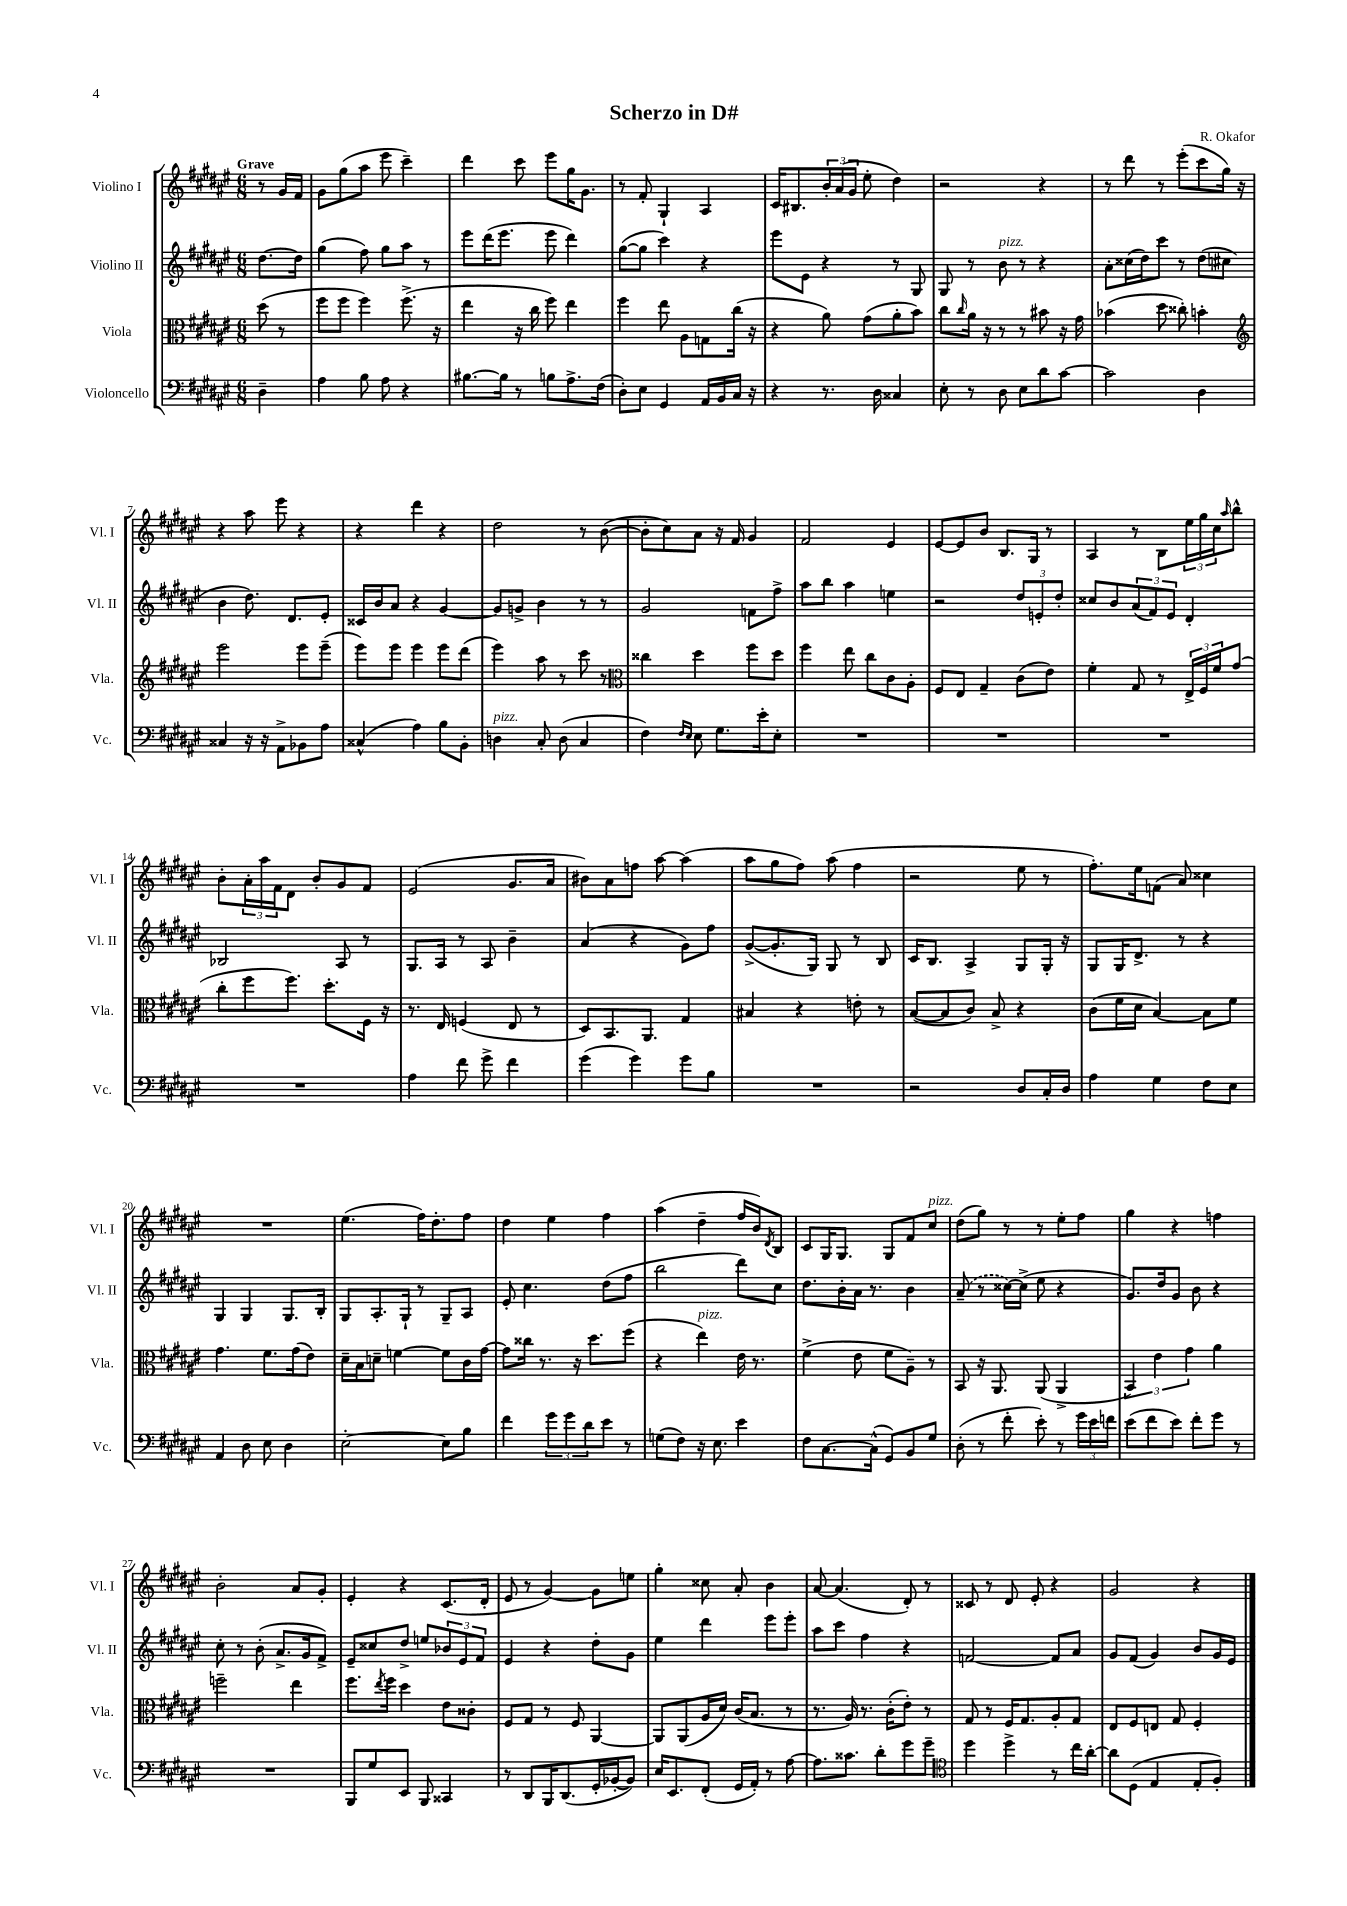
\header { title = "Scherzo in D#" composer = "R. Okafor" }
<<
\new StaffGroup <<
\new Staff = "s0" \with { instrumentName = "Violino I" shortInstrumentName = "Vl. I" } {
    \clef treble \key fis \major \numericTimeSignature \time 6/8 \partial 4 \tempo "Grave"
    r8 gis'16 fis'16 |
    gis'8 gis''8( ais''8 eis'''8 cis'''4--) |
    dis'''4 cis'''8 eis'''8 gis''16 gis'8. |
    r8 fis'8-. gis4-! ais4 |
    cis'16 bis8. \tuplet 3/2 { b'16-. ais'16( gis'16 } eis''8-. dis''4) |
    r2 r4 |
    r8 dis'''8 r8 eis'''8-.( cis'''8 gis''16) r16 |
    r4 ais''8 eis'''8 r4 |
    r4 dis'''4 r4 |
    dis''2 r8 b'8~( |
    b'8-. cis''8) ais'8 r16 fis'16 gis'4 |
    fis'2 eis'4 |
    eis'8~ eis'8 b'8 b8. gis16 r8 |
    ais4 r8 b8 \tuplet 3/2 { eis''16 gis''16 cis''16 } \grace { ais''16 } b''8-^ |
    b'8-. \tuplet 3/2 { ais'16-. ais''16 fis'16 } dis'8 b'8-. gis'8 fis'8 |
    eis'2( gis'8. ais'16 |
    bis'8) ais'8 f''8 ais''8~ ais''4( |
    ais''8 gis''8 fis''8) ais''8( fis''4 |
    r2 eis''8 r8 |
    fis''8.-.) eis''16 f'8( ais'8) cisis''4 |
    R2. |
    eis''4.( fis''16) dis''8.-. fis''8 |
    dis''4 eis''4 fis''4 |
    ais''4( dis''4-- fis''16 b'16) \acciaccatura { dis'8 } b8 |
    cis'8 gis16 gis8. gis8 fis'8 cis''8^\markup { \italic "pizz." } |
    dis''8( gis''8) r8 r8 eis''8-. fis''8 |
    gis''4 r4 f''4 |
    b'2-. ais'8 gis'8-. |
    eis'4-. r4 cis'8.( dis'16-. |
    eis'8 r8 gis'4~) gis'8 e''8 |
    gis''4-. cisis''8 ais'8-. b'4 |
    ais'8~ ais'4.( dis'8-.) r8 |
    cisis'8 r8 dis'8 eis'8-. r4 |
    gis'2 r4 \bar "|." |
}
\new Staff = "s1" \with { instrumentName = "Violino II" shortInstrumentName = "Vl. II" } {
    \clef treble \key fis \major \numericTimeSignature \time 6/8 \partial 4
    dis''8.~ dis''16 |
    gis''4( fis''8) gis''8 ais''8 r8 |
    eis'''8 dis'''16( eis'''8. eis'''8 dis'''4) |
    gis''8~( gis''8 cis'''4) r4 |
    eis'''8 eis'8 r4 r8 gis8 |
    gis8 r8 b'8^\markup { \italic "pizz." } r8 r4 |
    ais'8-. cisis''16( dis''16) cis'''8 r8 dis''8( cis''8 |
    b'4 dis''8.) dis'8. eis'8-. |
    cisis'16 b'16 ais'8 r4 gis'4~ |
    gis'8 g'8-> b'4 r8 r8 |
    gis'2 f'8 fis''8-> |
    ais''8 b''8 ais''4 e''4 |
    r2 \tuplet 3/2 { dis''8 e'8-. dis''8-. } |
    cisis''8 b'8 \tuplet 3/2 { ais'8( fis'8) eis'8 } dis'4-. |
    bes2 ais8 r8 |
    gis8. ais16 r8 ais8 b'4-- |
    ais'4( r4 gis'8) fis''8 |
    gis'8~->( gis'8.-. gis16) gis8 r8 b8 |
    cis'16 b8. ais4-> gis8 gis16-. r16 |
    gis8 gis16 dis'8.-> r8 r4 |
    gis4 gis4 gis8. b16-. |
    gis8 ais8.-. gis16-! r8 gis8-- ais8 |
    eis'8-. cis''4. dis''8( fis''8 |
    b''2 dis'''8) cis''8 |
    dis''8. b'16-. ais'16 r8. b'4 |
    \once \slurDashed ais'8--( r8 cisis''16~) cisis''16->( eis''8 r4 |
    gis'8.) dis''16 gis'8 b'8 r4 |
    cis''8-. r8 b'8-.( ais'8.-> gis'16 fis'8->) |
    eis'8-- cisis''8 dis''8-> e''8 \tuplet 3/2 { bes'8 eis'8 fis'8 } |
    eis'4 r4 dis''8-. gis'8 |
    eis''4 dis'''4 eis'''8 eis'''8-. |
    ais''8 cis'''8 fis''4 r4 |
    f'2~ f'8 ais'8 |
    gis'8 fis'8( gis'4) b'8 gis'16 eis'16 \bar "|." |
}
\new Staff = "s2" \with { instrumentName = "Viola" shortInstrumentName = "Vla." } {
    \clef alto \key fis \major \numericTimeSignature \time 6/8 \partial 4
    dis''8( r8 |
    fis''8 fis''8 fis''4) fis''8.->( r16 |
    eis''4 r16 cis''16 fis''8) eis''4 |
    fis''4 eis''8 ais8 g8 cis''16( r16 |
    r4 ais'8) gis'8( ais'8-. b'8) |
    cis''8 \grace { cis''16 } ais'16 r16 r8 r8 bis'8 r16 gis'16 |
    bes'4( dis''8 cisis''8-.) b'4-. |
    \clef treble eis'''2 eis'''8 eis'''8--( |
    eis'''8) eis'''8 eis'''4 eis'''8 dis'''8( |
    eis'''4) ais''8 r8 cis'''8 r8 |
    \clef alto cisis''4 dis''4 fis''8 dis''8 |
    fis''4 eis''8 cis''8 cis'8 ais8-. |
    fis8 eis8 gis4-- cis'8( eis'8) |
    fis'4-. gis8 r8 \tuplet 3/2 { eis16-> fis16 fis'16 } gis'8( |
    cis''8-. fis''8 fis''8.) dis''8.-. fis16 r16 |
    r8. eis16 f4( eis8 r8 |
    dis8) b,8. ais,8. gis4 |
    bis4 r4 e'8-. r8 |
    b8~( b8 cis'8) b8-> r4 |
    cis'8( fis'16 dis'16 b4~) b8 fis'8 |
    gis'4. fis'8. gis'16( eis'8) |
    dis'16-- b16 d'8-- f'4~ f'8 cis'16 gis'16~ |
    gis'8 cisis''16 r8. r16 dis''8. fis''8( |
    r4 eis''4^\markup { \italic "pizz." }) eis'16 r8. |
    fis'4->( eis'8 fis'8 ais8--) r8 |
    b,8 r16 ais,8. ais,8( ais,4-> |
    \tuplet 3/2 { b,4) eis'4 gis'4 } ais'4 |
    f''2-- eis''4 |
    fis''8. \acciaccatura { eis''8 } fis''16 dis''4 eis'8 cisis'8-. |
    fis8 gis8 r8 fis8 ais,4~ |
    ais,8 ais,8( ais16 dis'16) cis'16( b8. r8 |
    r8. ais16) r8. cis'16-.( eis'8-.) r8 |
    gis8 r8 fis16 gis8. ais8-. gis8 |
    eis8 fis8 e8 gis8 fis4-. \bar "|." |
}
\new Staff = "s3" \with { instrumentName = "Violoncello" shortInstrumentName = "Vc." } {
    \clef bass \key fis \major \numericTimeSignature \time 6/8 \partial 4
    dis4-- |
    ais4 b8 ais8 r4 |
    bis8.~ bis16 r8 b8 ais8.-> fis16( |
    dis8-.) eis8 gis,4 ais,16 b,16 cis16 r16 |
    r4 r8. dis16 cisis4 |
    eis8-. r8 dis8 eis8 dis'8 cis'8~ |
    cis'2 dis4 |
    cisis4 r16 r16 ais,8-> bes,8 ais8 |
    cisis4-^( ais4) b8 b,8-. |
    d4^\markup { \italic "pizz." } cis8-. d8( cis4 |
    fis4) \grace { fis16 eis16 } eis8 gis8. eis'16-. eis8-. |
    R2. |
    R2. |
    R2. |
    R2. |
    ais4 fis'8 gis'8-> fis'4 |
    gis'4( gis'4) gis'8 b8 |
    R2. |
    r2 dis8 cis16-. dis16 |
    ais4 gis4 fis8 eis8 |
    ais,4 dis8 eis8 dis4 |
    eis2~-. eis8 b8 |
    fis'4 \tuplet 3/2 { gis'8 gis'8 dis'8 } eis'8 r8 |
    g8( fis8) r16 eis8. eis'4 |
    fis8 cis8.~ cis16-^( gis,8) b,8 gis8 |
    dis8-.( r8 fis'8-. eis'8-.) r8 \tuplet 3/2 { gis'16 eis'16 f'16 } |
    eis'8( fis'8 eis'8) fis'8-. gis'8 r8 |
    R2. |
    b,,8 gis8 eis,8 b,,8 cisis,4 |
    r8 dis,8 b,,16 dis,8.( gis,16-. bes,16~-. bes,8) |
    eis16 eis,8. fis,8-.( gis,16 ais,16-.) r8 ais8~ |
    ais8. cisis'8. dis'8-. gis'8 gis'8-- |
    \clef tenor dis''4 dis''4-> r8 cis''16 ais'16~-. |
    ais'8 dis8( eis4 eis8-. fis8-.) \bar "|." |
}
>>
>>
